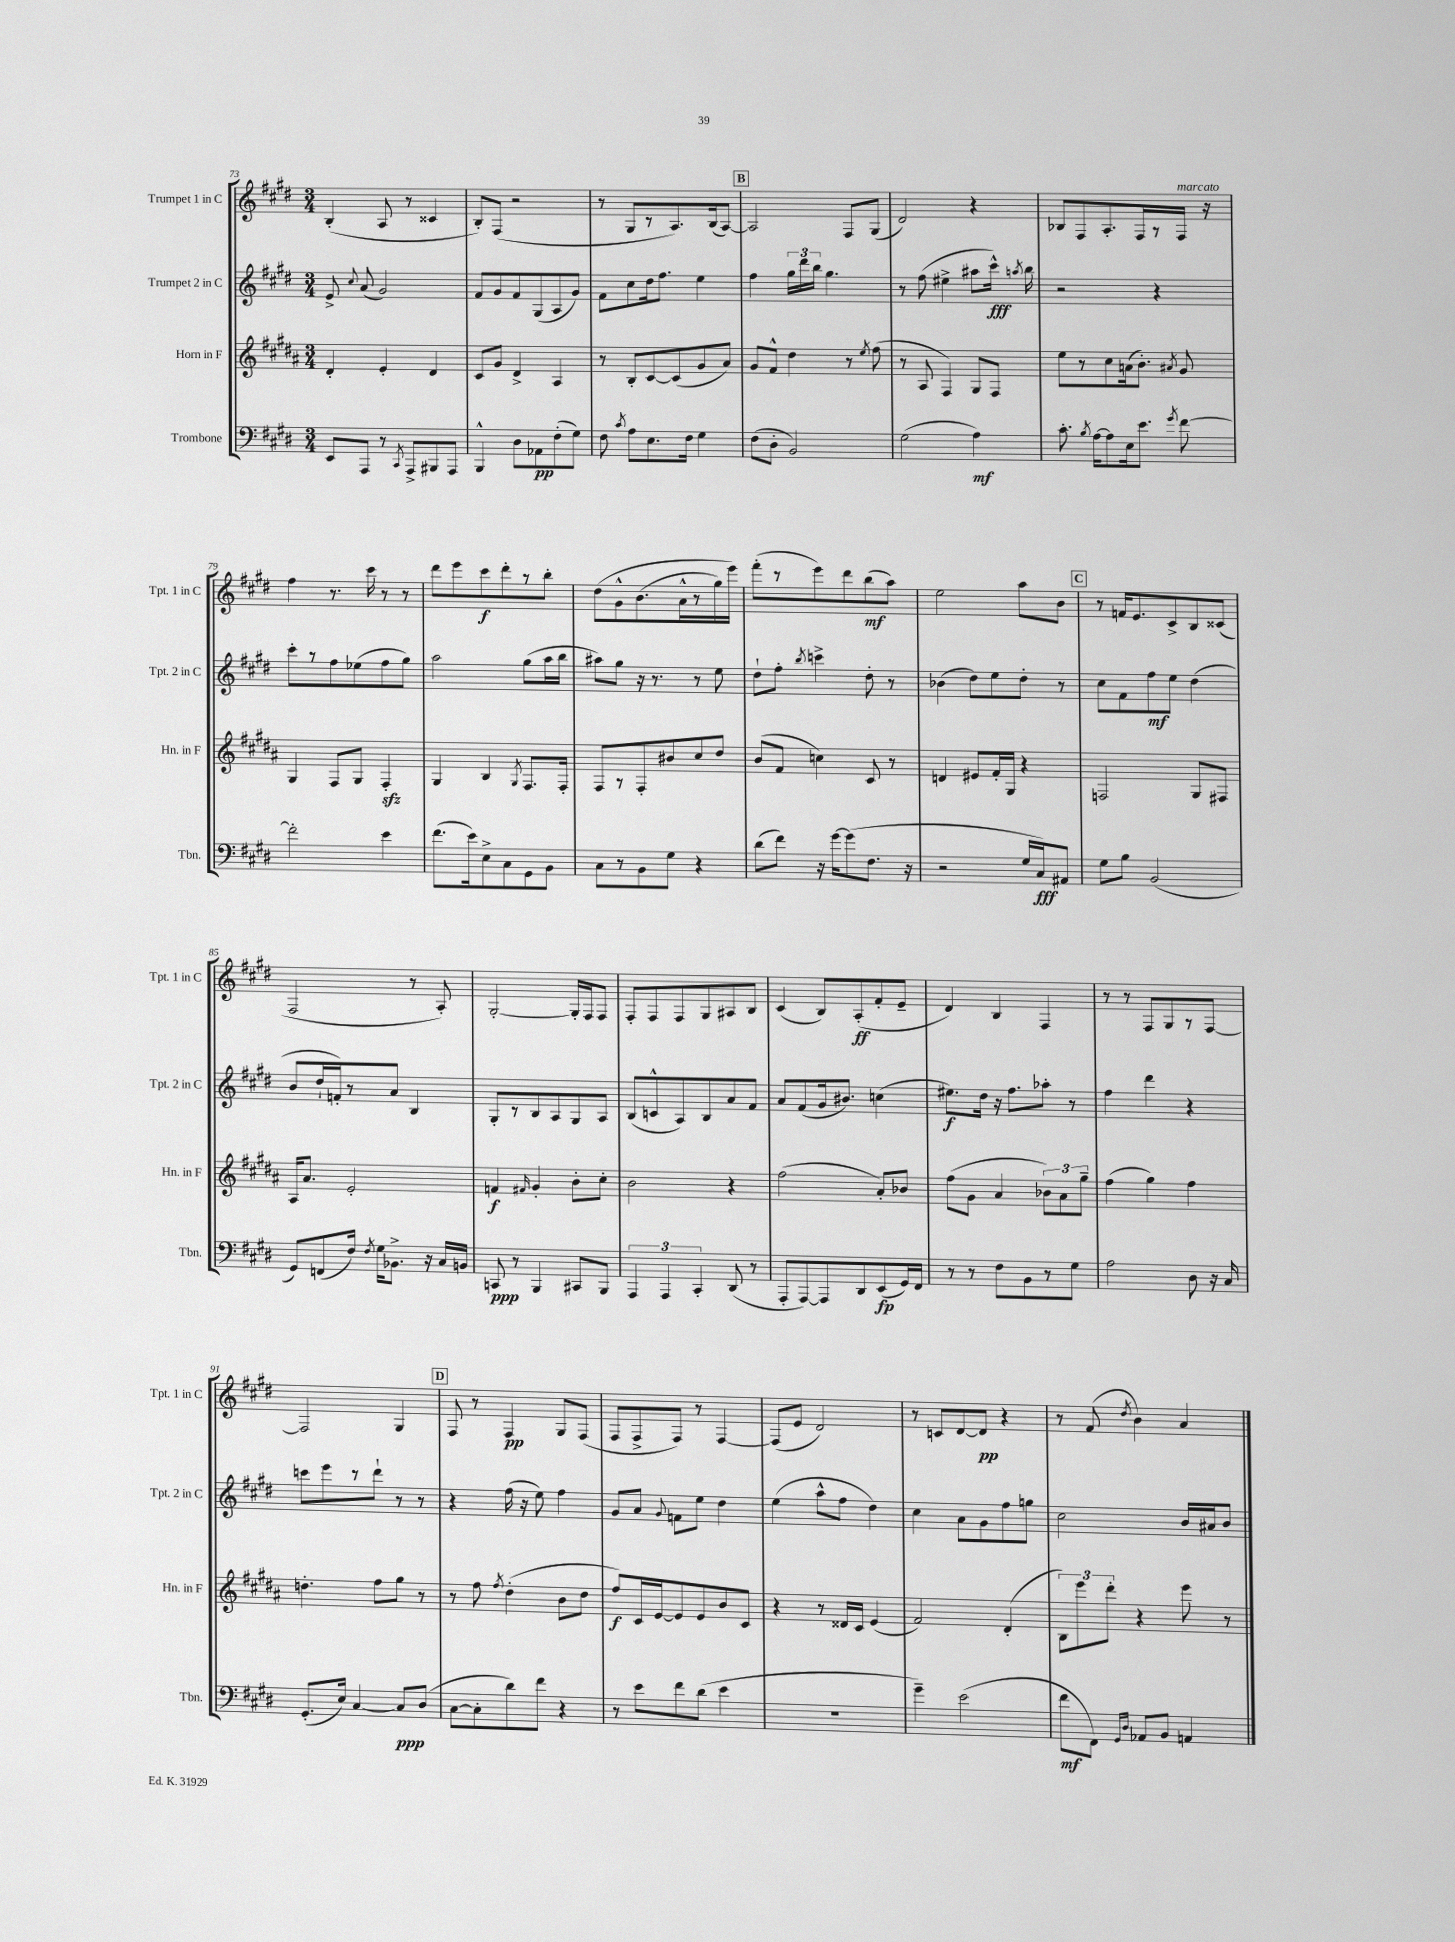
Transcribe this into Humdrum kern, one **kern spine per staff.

**kern	**kern	**kern	**kern
*staff4	*staff3	*staff2	*staff1
*clefF4	*clefG2	*clefG2	*clefG2
*k[f#c#g#d#]	*k[f#c#g#d#a#]	*k[f#c#g#d#]	*k[f#c#g#d#]
*M3/4	*M3/4	*M3/4	*M3/4
8EE/L	4d#'/	8e^/	(4B'/
.	.	8qqcc#/	.
8AAA/J	.	(8a/	.
8r	4e'/	2g#/)	8A/
8qCC#/	.	.	.
8AAA^/L	.	.	8r
8BBB#/	4d#/	.	4c##/
8AAA/J	.	.	.
=	=	=	=
4BBB^^/	8c#/L	8f#/L	8B'/L)
.	8g#/J	8g#/	(8F#/J
8D#\L	4d#^/	8f#/	2r
8AA-\	.	(8G#/	.
(8F#'\	4A#/	8A/	.
8G#\J)	.	8g#/J)	.
=	=	=	=
8F#\	8r	8f#\L	8r
8qc#/	.	.	.
8A\L	8B'/L	8cc#\	8G#/L
8.E\	[8c#/	16dd#\k	8r
.	.	8.ff#\J	.
.	(8c#/]	.	8.A/)
16F#\Jk	.	.	.
4G#\	8g#/	4ee\	.
.	.	.	(16B/k
.	8a#/J)	.	[8A/J)
=	=	=	=
(8F#\L	8g#/L	4ff#\	2A/]
8D#'\J	8f#^^/J	.	.
2BB/)	4dd#\	24gg#\LL	.
.	.	24ddd#\	.
.	.	24bb\JJ	.
.	.	4.gg#\	.
.	8r	.	8F#/L
.	8qee/	.	.
.	(8ff#\	.	(8G#/J
=	=	=	=
(2G#\	8r	8r	2d#/)
.	8A#/	(8ff#\	.
.	4F#/)	4ee#^\	.
4A\)	8G#/L	8aa#\L	4r
.	8F#/J	16ccc#^^\Jk)	.
.	.	8qaa/	.
.	.	16bb\	.
=	=	=	=
8.c#'\	8ee\L	2r	8B-/L
.	8r	.	8F#/
8qB/	.	.	.
[16A\LK	.	.	.
8A\]	8cc#\	.	8.A'/
16E\k	(16a\k	.	.
8.e\J	8.b'\J)	.	16F#/L
.	.	4r	8r
8qg#/	8qa#/	.	.
[8f#\	8g#/	.	16F#/JJ
.	.	.	16r
=	=	=	=
2f#'\]	4G#/	8ccc#'\L	4ff#\
.	.	8r	.
.	8F#/L	8ff#\	8.r
.	8G#/J	(8ee-\	.
.	.	.	16ccc#\
4e\	4F#'/	8ff#\	8r
.	.	8gg#\J)	8r
=	=	=	=
(8.f#\L	4G#/	2aa\	8ddd#\L
.	.	.	8eee\
16e\k)	.	.	.
8E^\	4B/	.	8ccc#\
8C#\	.	.	8ddd#'\
.	8qG#/	.	.
8GG#\	8.F#/L	(8gg#\L	8r
8BB\J	.	16aa\L	8bb'\J
.	16F#'/Jk	16bb\JJ	.
=	=	=	=
8C#\L	8F#/L	8aa#\L)	&(8dd#\L
8r	8r	8gg#\J	8g#^^\
8BB\	8F#'/	16r	(8.b\
.	.	8.r	.
8G#\J	8b#/	.	.
.	.	.	16a^^\L
4r	8cc#/	8r	8r
.	8dd#/J	8ee\	16gg#\)
.	.	.	16eee\JJ&)
=	=	=	=
(8d#\L	(8b/L	8dd#`\L	(8fff#'\L
8f#\J)	8f#/J	8ff#'\J	8r
.	.	8qbb/	.
16r	4cc\)	4ccc^\	8eee\)
[16g#\LK	.	.	.
(8g#\]	.	.	8ddd#\
8.F#\J	8c#/	8dd#'\	(8bb\
.	8r	8r	8aa\J)
16r	.	.	.
=	=	=	=
2r	4d/	(4b-\	2ee\
.	8e#/L	8dd#\L)	.
.	16f#'/L	8ee\	.
.	16G#/JJ	.	.
16G#/LL	4r	8dd#'\J	8aa\L
16C#/J)	.	.	.
8AA#/J	.	8r	8b\J
=	=	=	=
8G#\L	2F/	8cc#\L	8r
8B\J	.	8f#\	16f/LK
.	.	.	8.e/
(2BB/	.	8ff#\	.
.	.	8ee\J	8c#^/
.	8G#/L	(4dd#\	8B/
.	8F#/J	.	(8c##/J
=	=	=	=
8GG#/L)	16A#/LK	8b/L	2F#/
.	8.a#/J	.	.
(8FF/	.	16dd#`/L	.
.	.	16f'/J)	.
16F#/Jk)	2e'/	8r	.
8qF#/	.	.	.
16G#\LK	.	.	.
8.BB-^\J	.	8a/J	.
.	.	4B/	8r
16r	.	.	.
16C#/LL	.	.	8A'/)
16BB/JJ	.	.	.
=	=	=	=
8CC/	4f/	8G#'/L	[2G#'/
8r	.	8r	.
.	16qqf#/	.	.
4BBB/	4g#'/	8B/	.
.	.	8A/	.
8CC#/L	8b'\L	8G#/	16G#'/]LL
.	.	.	16F#/J
8BBB/J	8cc#'\J	8A/J	8F#/J
=	=	=	=
6AAA/	2b\	(8B/L	8F#'/L
.	.	8c^^/	8F#/
6AAA/	.	.	.
.	.	8A/)	8F#/
6CC#'/	.	.	.
.	.	8B/	8G#/
(8DD#/	4r	8a/	8A#/
8r	.	8f#/J	8B/J
=	=	=	=
8AAA'/L	(2ff#\	8a/L	(4c#/
[8AAA/)	.	(8f#/	.
8AAA/]	.	16g#/k	8B/L)
.	.	8.b#/J)	.
8DD#/	.	.	(8A'/
(8EE/	8a#'/L)	(4cc\	8f#'/
16GG#/L)	8b-/J	.	8e~/J
16FF#/JJ	.	.	.
=	=	=	=
8r	(8ff#\L	8.ee#\L)	4d#/)
8r	8g#\J	.	.
.	.	16dd#\Jk	.
8F#\L	4a#/	16r	4B/
.	.	8.ff#\L	.
8BB\	.	.	.
8r	12b-\L)	8aa-'\J	4F#/
.	12a#\	.	.
8G#\J	.	8r	.
.	12gg#~\J	.	.
=	=	=	=
2A\	(4ff#\	4ff#\	8r
.	.	.	8r
.	4gg#\)	4ddd#\	8F#/L
.	.	.	8G#/
8D#\	4ff#\	4r	8r
16r	.	.	[8F#/J
16C#/	.	.	.
=	=	=	=
(8.GG#'/L	4.dd'\	8ccc\L	2F#/]
.	.	8eee\	.
16E/Jk)	.	.	.
[4C#/	.	8r	.
.	8ff#\L	8ddd#`\J	.
8C#/]L	8gg#\J	8r	4G#/
(8D#/J	8r	8r	.
=	=	=	=
[8C#\L	8r	4r	8F#/
8C#'\]	8ff#\	.	8r
.	8qff#/	.	.
8d#\)	(4dd#'\	(16ff#\	4F#/
.	.	16r	.
8f#\J	.	8ee\)	.
4r	8b\L	4ff#\	8G#/L
.	8dd#\J	.	(8F#/J
=	=	=	=
8r	8ff#/L)	8g#/L	8F#/L
8e\L	16c#/L	8a/J	8F#^/
.	[16e/J	.	.
.	.	8qqg#/	.
8f#\	8e/]	8f\L	8F#/J)
(8d#\J	8e/	8ee\J	8r
4e\	8b/	4dd#\	[4F#/
.	8c#/J	.	.
=	=	=	=
2.r	4r	(4ee\	(8F#/]L
.	.	.	8e/J
.	8r	8aa^^\L	2d#/)
.	16d##/LL	8ff#\J	.
.	16c#/JJ	.	.
.	(4e/	4dd#\)	.
=	=	=	=
4g#~\)	2f#/)	4cc#\	8r
.	.	.	8c/L
(2e\	.	8a\L	[8d#/
.	.	8g#\	8d#/]J
.	(4d#'/	8ff#\	4r
.	.	8gg\J	.
=	=	=	=
8f#\L	12B\L)	2cc#\	8r
.	12eee\	.	.
8FF#\J)	.	.	(8f#/
.	12ddd#'\J	.	.
16qqGG#/LL	.	.	.
16qqD#/JJ	.	.	8qdd#/
8AA-/L	4r	.	4b\)
8BB/J	.	.	.
4AA/	8eee\	16b/LL	4a/
.	.	16a#/J	.
.	8r	8b/J	.
==	==	==	==
*-	*-	*-	*-
